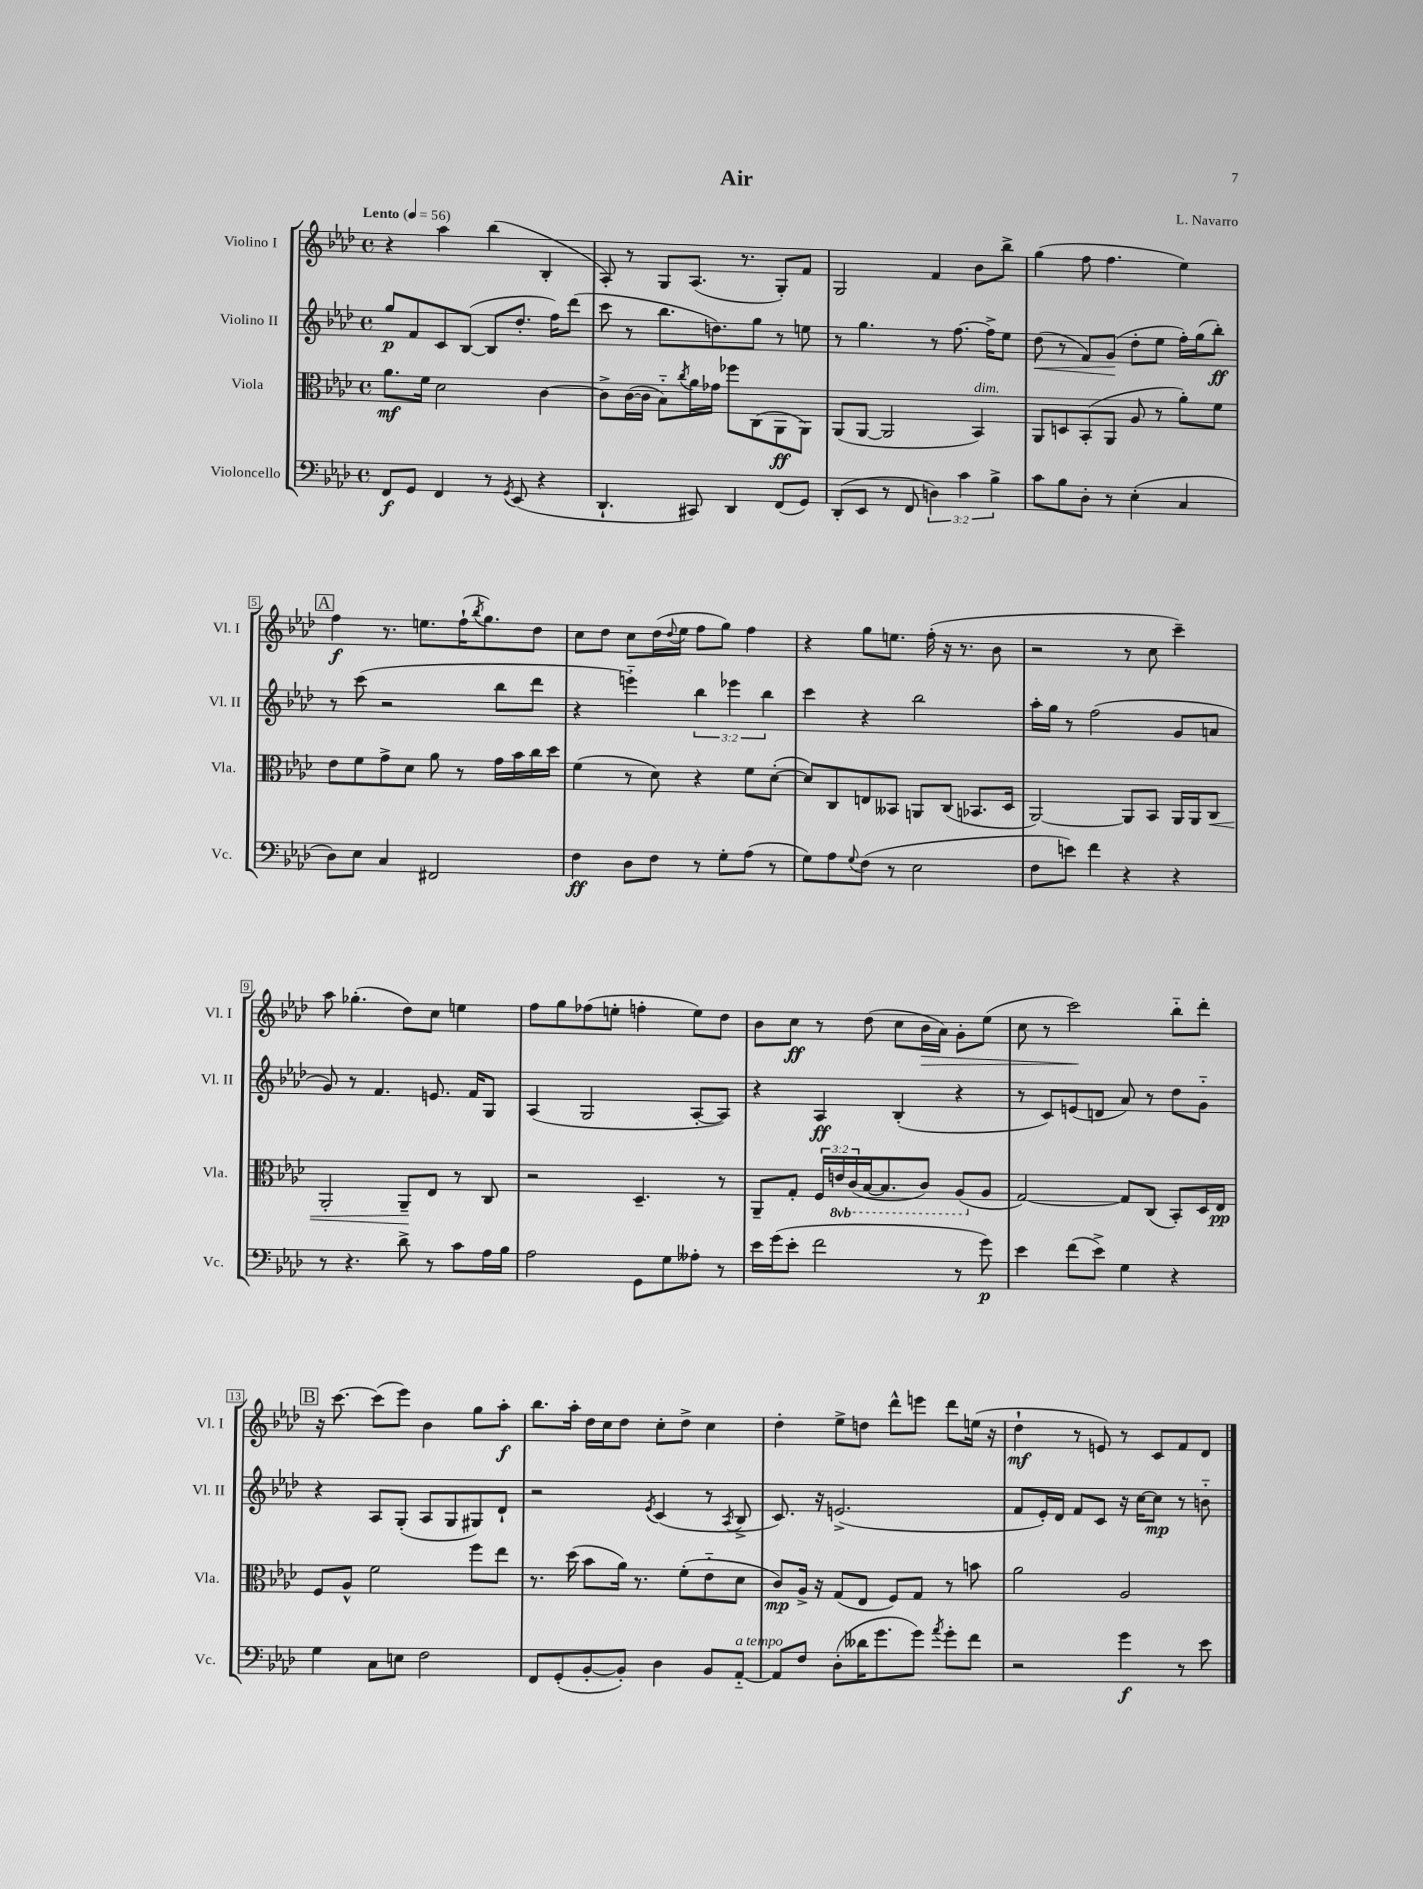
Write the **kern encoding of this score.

**kern	**dynam	**kern	**dynam	**kern	**dynam	**kern	**dynam
*part4	*part4	*part3	*part3	*part2	*part2	*part1	*part1
*staff4	*staff4	*staff3	*staff3	*staff2	*staff2	*staff1	*staff1
*I"Violoncello	*	*I"Viola	*	*I"Violino II	*	*I"Violino I	*
*I'Vc.	*	*I'Vla.	*	*I'Vl. II	*	*I'Vl. I	*
*clefF4	*	*clefC3	*	*clefG2	*	*clefG2	*
*k[b-e-a-d-]	*	*k[b-e-a-d-]	*	*k[b-e-a-d-]	*	*k[b-e-a-d-]	*
*M4/4	*	*M4/4	*	*M4/4	*	*M4/4	*
*met(c)	*	*met(c)	*	*met(c)	*	*met(c)	*
*MM56	*	*MM56	*	*MM56	*	*MM56	*
=1	=1	=1	=1	=1	=1	=1	=1
!	!	!	!	!	!	!LO:TX:a:B:t=Lento	!
8FF/L	f	8.a-\L	mf	8gg/L	p	4r	.
8GG/J	.	.	.	8f/	.	.	.
.	.	16f\Jk	.	.	.	.	.
4FF/	.	2d-\	.	8c/	.	4aa-\	.
.	.	.	.	([8B-/J	.	.	.
8r	.	.	.	8B-/L]	.	(4bb-\	.
8qGG/	.	.	.	.	.	.	.
(8EE-/	.	.	.	8.dd-'/J	.	.	.
4r	.	[4c\	.	.	.	4B-'/	.
.	.	.	.	16ff\KL)	.	.	.
.	.	.	.	(8ddd-\J	.	.	.
=2	=2	=2	=2	=2	=2	=2	=2
4.DD-`/	.	8c^\L]	.	8ccc\	.	8A-'/)	.
.	.	([16c\L	.	8r	.	8r	.
.	.	16c\JJ]	.	.	.	.	.
.	.	8B-\L)	.	8.bb-\L	.	8G/L	.
.	.	8qcc/	.	.	.	.	.
8CC#X/)	.	16a-\L	.	.	.	(8.A-/J	.
.	.	16g-X\JJ	.	8.ddn\)	.	.	.
4DD-/	.	8ff-X\L	.	.	.	.	.
.	.	.	.	.	.	8.r	.
.	.	(8C\	.	8gg\J	.	.	.
(8FF/L	.	8AA-\	ff	8r	.	8G'/L)	.
8GG/J)	.	8AA-\J)	.	8een\	.	8f/J	.
=3	=3	=3	=3	=3	=3	=3	=3
(8DD-'/L	.	(8AA-/L	.	8r	.	2G/	.
8EE-/J	.	[8AA-/J	.	4.gg\	.	.	.
8r	.	2AA-/]	.	.	.	.	.
8FF/	.	.	.	.	.	.	.
6Dn\)	.	.	.	8r	.	4f/	.
.	.	.	.	[8.ff\	.	.	.
6c\	.	.	.	.	.	.	.
!	!	!LO:TX:a:i:t=dim.	!	!	!	!	!
.	.	4BB-/)	.	.	.	8b-\L	.
.	.	.	.	16ff^\KL]	.	.	.
6B-^\	.	.	.	.	.	.	.
.	.	.	.	8ee-\J	.	8bb-^\J	.
=4	=4	=4	=4	=4	=4	=4	=4
!	!	!	!	!	!LO:HP:b	!	!
8c\L	.	8AA-/L	.	(8dd-\	<	(4gg\	.
8B-\	.	8Dn/	.	8r	.	.	.
8D-'\J	.	(8BB-'/	.	8f/L)	.	8ff\	.
8r	.	8AA-/J	.	(8g/J	.	4.ff\	.
(4E-'\	.	8A-/	.	8dd-'\L	[	.	.
.	.	8r	.	8ee-\J	.	.	.
4C/	.	8a-'\L)	.	16ff'\LL)	.	4ee-\)	.
.	.	.	.	(16gg\J	.	.	.
.	.	8f\J	.	8bb-'\J)	ff	.	.
!!LO:LB:g=z
!!LO:REH:place=s1:t=A
=5	=5	=5	=5	=5	=5	=5	=5
8D-\L)	.	8e-\L	.	8r	.	4ff\	f
8E-\J	.	8f\	.	(8ccc\	.	.	.
4C/	.	8g^\	.	2r	.	8.r	.
.	.	8d-\J	.	.	.	.	.
.	.	.	.	.	.	8.een\L	.
2FF#X/	.	8a-\	.	.	.	.	.
.	.	8r	.	.	.	(16ff`\K	.
.	.	.	.	.	.	8qbb-/	.
.	.	.	.	.	.	8.gg\)	.
.	.	16g\LL	.	8bb-\L	.	.	.
.	.	16b-\	.	.	.	.	.
.	.	16cc\	.	8ddd-\J	.	8dd-\J	.
.	.	16dd-\JJ	.	.	.	.	.
=6	=6	=6	=6	=6	=6	=6	=6
4F\	ff	(4f\	.	4r	.	8cc\L	.
.	.	.	.	.	.	8dd-\J	.
8D-\L	.	8r	.	4eeen\)	.	8cc\L	.
8F\J	.	8d-\)	.	.	.	(16dd-\L	.
.	.	.	.	.	.	8qqdd-/	.
.	.	.	.	.	.	16ee-\JJ	.
8r	.	4r	.	6bb-\	.	8ff\L	.
8G'\L	.	.	.	.	.	8gg\J)	.
.	.	.	.	6eee-X\	.	.	.
(8A-\J	.	8f\L	.	.	.	4ff\	.
.	.	.	.	6bb-\	.	.	.
8r	.	([8d-'\J	.	.	.	.	.
=7	=7	=7	=7	=7	=7	=7	=7
8G\L)	.	8d-/L])	.	4ccc\	.	4r	.
8A-\	.	8C/	.	.	.	.	.
8qqG/	.	.	.	.	.	.	.
(8F\J	.	8En/	.	4r	.	8gg\L	.
8r	.	8BB--X/J	.	.	.	8.een\J	.
2E-\	.	8AAn/L	.	2bb-\	.	.	.
.	.	.	.	.	.	(16ff'\	.
.	.	(8C/J	.	.	.	16r	.
.	.	.	.	.	.	8.r	.
.	.	8.BB-X/L	.	.	.	.	.
.	.	.	.	.	.	8b-\	.
.	.	16D-/Jk	.	.	.	.	.
=8	=8	=8	=8	=8	=8	=8	=8
8F\L	.	[2AA-/)	.	16aa-'\LL	.	2r	.
.	.	.	.	16gg\JJ	.	.	.
8en\J)	.	.	.	8r	.	.	.
4f\	.	.	.	(2ff\	.	.	.
4r	.	8AA-/L]	.	.	.	8r	.
.	.	8BB-/J	.	.	.	8cc\	.
4r	.	16AA-/LL	.	8g/L	.	4ccc~\)	.
.	.	16AA-/J	.	.	.	.	.
!	!	!	!LO:HP:b	!	!	!	!
.	.	8C/J	<	8an/J	.	.	.
!!LO:LB:g=z
=9	=9	=9	=9	=9	=9	=9	=9
8r	.	2AA-'/	.	8g/)	.	8aa-\	.
4.r	.	.	.	8r	.	(4.gg-X'\	.
.	.	.	.	4.f/	.	.	.
8d-^\	.	8AA-~/L	.	.	.	8dd-\L)	.
8r	.	8E-/J	[	8.en/	.	8cc\J	.
8c\L	.	8r	.	.	.	4een\	.
.	.	.	.	16f/KL	.	.	.
16A-\L	.	8C/	.	8G/J	.	.	.
16B-\JJ	.	.	.	.	.	.	.
=10	=10	=10	=10	=10	=10	=10	=10
2A-\	.	2r	.	(4A-/	.	8ff\L	.
.	.	.	.	.	.	8gg\	.
.	.	.	.	2G/	.	(8ff-X\	.
.	.	.	.	.	.	8een'\J	.
8GG\L	.	4.D-~/	.	.	.	4ffn'\	.
8G\	.	.	.	.	.	.	.
8A--X'\J	.	.	.	[8A-'/L	.	8ee\L)	.
8r	.	8r	.	8A-/J])	.	8dd-\J	.
=11	=11	=11	=11	=11	=11	=11	=11
16e-\LL	.	8AA-~/L	.	4r	.	8b-\L	.
(16g\J	.	.	.	.	.	.	.
8e-'\J	.	8G'/J	.	.	.	8cc\J	ff
2f\	.	24F/LL	.	4A-/	ff	8r	.
*	*	*8ba	*	*	*	*	*
.	.	24En/	.	.	.	.	.
.	.	(24C/	.	.	.	.	.
.	.	[16BB-/J	.	.	.	(8dd-\	.
.	.	8.BB-/]	.	.	.	.	.
.	.	.	.	(4B-'/	.	8cc\L	.
!	!	!	!	!	!	!	!LO:HP:b
.	.	8C/J)	.	.	.	16b-\L	>
.	.	.	.	.	.	16a-\JJ)	.
8r	.	(8AA-/L	.	4r	.	8g'\L	.
*	*	*X8ba	*	*	*	*	*
8g\)	p	8A-/J	.	.	.	(8ee-\J	.
=12	=12	=12	=12	=12	=12	=12	=12
4e-\	.	[2G/)	.	8r	.	8cc\	.
.	.	.	.	8c/L)	.	8r	.
(8f\L	.	.	.	(8en/	.	2ccc\)	.
8e-^\J)	.	.	.	8dn/J	.	.	.
4G\	.	8G/L]	.	8a-/)	.	.	.
.	.	(8C/J	.	8r	.	.	.
4r	.	8BB-'/L)	.	8dd-\L	.	8bb-\L	]
.	.	16D-/L	.	8g\J	.	8ddd-'\J	.
.	.	16E-/JJ	pp	.	.	.	.
!!LO:LB:g=z
!!LO:REH:place=s1:t=B
=13	=13	=13	=13	=13	=13	=13	=13
4G\	.	8F/L	.	4r	.	16r	.
.	.	.	.	.	.	[8.ccc\	.
.	.	8A-^^/J	.	.	.	.	.
8C\L	.	2f\	.	8A-/L	.	(8ccc\L]	.
8En\J	.	.	.	(8G'/J	.	8eee-\J)	.
2F\	.	.	.	8A-/L	.	4b-\	.
.	.	.	.	8G/	.	.	.
.	.	8ff\L	.	8G#X/)	.	8gg\L	.
.	.	8ee-\J	.	8d-`/J	.	8aa-'\J	f
=14	=14	=14	=14	=14	=14	=14	=14
8FF/L	.	8.r	.	2r	.	8.bb-\L	.
(8GG'/	.	.	.	.	.	.	.
.	.	(16dd-\	.	.	.	16aa-'\Jk	.
[8BB-'/	.	8b-\L	.	.	.	16dd-\LL	.
.	.	.	.	.	.	16cc\J	.
8BB-'/J])	.	16a-\Jk)	.	.	.	8dd-\J	.
.	.	8.r	.	.	.	.	.
.	.	.	.	8qe-/	.	.	.
4D-\	.	.	.	(4c/	.	8cc'\L	.
.	.	(8f'\L	.	.	.	8dd-^\J	.
8BB-/L	.	8e-\	.	8r	.	4cc\	.
.	.	.	.	8qA-/	.	.	.
!LO:TX:a:i:t=a tempo	!	!	!	!	!	!	!
[8AA-/J	.	8d-\J	.	8B-^/	.	.	.
=15	=15	=15	=15	=15	=15	=15	=15
8AA-/L]	.	8c/L)	mp	8.c/)	.	4dd-'\	.
8F/J	.	16A-^/Jk	.	.	.	.	.
.	.	16r	.	16r	.	.	.
(8D-'\L	.	(8G/L	.	(2.en^/	.	8ee-^\L	.
16d--X\K	.	8E-/J	.	.	.	8ddn\J	.
8.g\	.	.	.	.	.	.	.
.	.	8F/L)	.	.	.	8ddd-^^\L	.
8g\J)	.	8G/J	.	.	.	8eeen\J	.
8qa-/	.	.	.	.	.	.	.
8g'\L	.	8r	.	.	.	8ddd-\L	.
8f\J	.	8bn\	.	.	.	(16een\Jk	.
.	.	.	.	.	.	16r	.
=16	=16	=16	=16	=16	=16	=16	=16
2r	.	2a-\	.	8f/L	.	4dd-`\	mf
.	.	.	.	16e-'/L)	.	.	.
.	.	.	.	16d-/JJ	.	.	.
.	.	.	.	8f/L	.	8r	.
.	.	.	.	8c/J	.	8en/)	.
4g\	f	2A-/	.	16r	.	8r	.
.	.	.	.	[16cc\KL	.	.	.
.	.	.	.	8cc\J]	mp	8c/L	.
8r	.	.	.	8r	.	8f/	.
8e-\	.	.	.	8bn\	.	8d-/J	.
==	==	==	==	==	==	==	==
*-	*-	*-	*-	*-	*-	*-	*-
